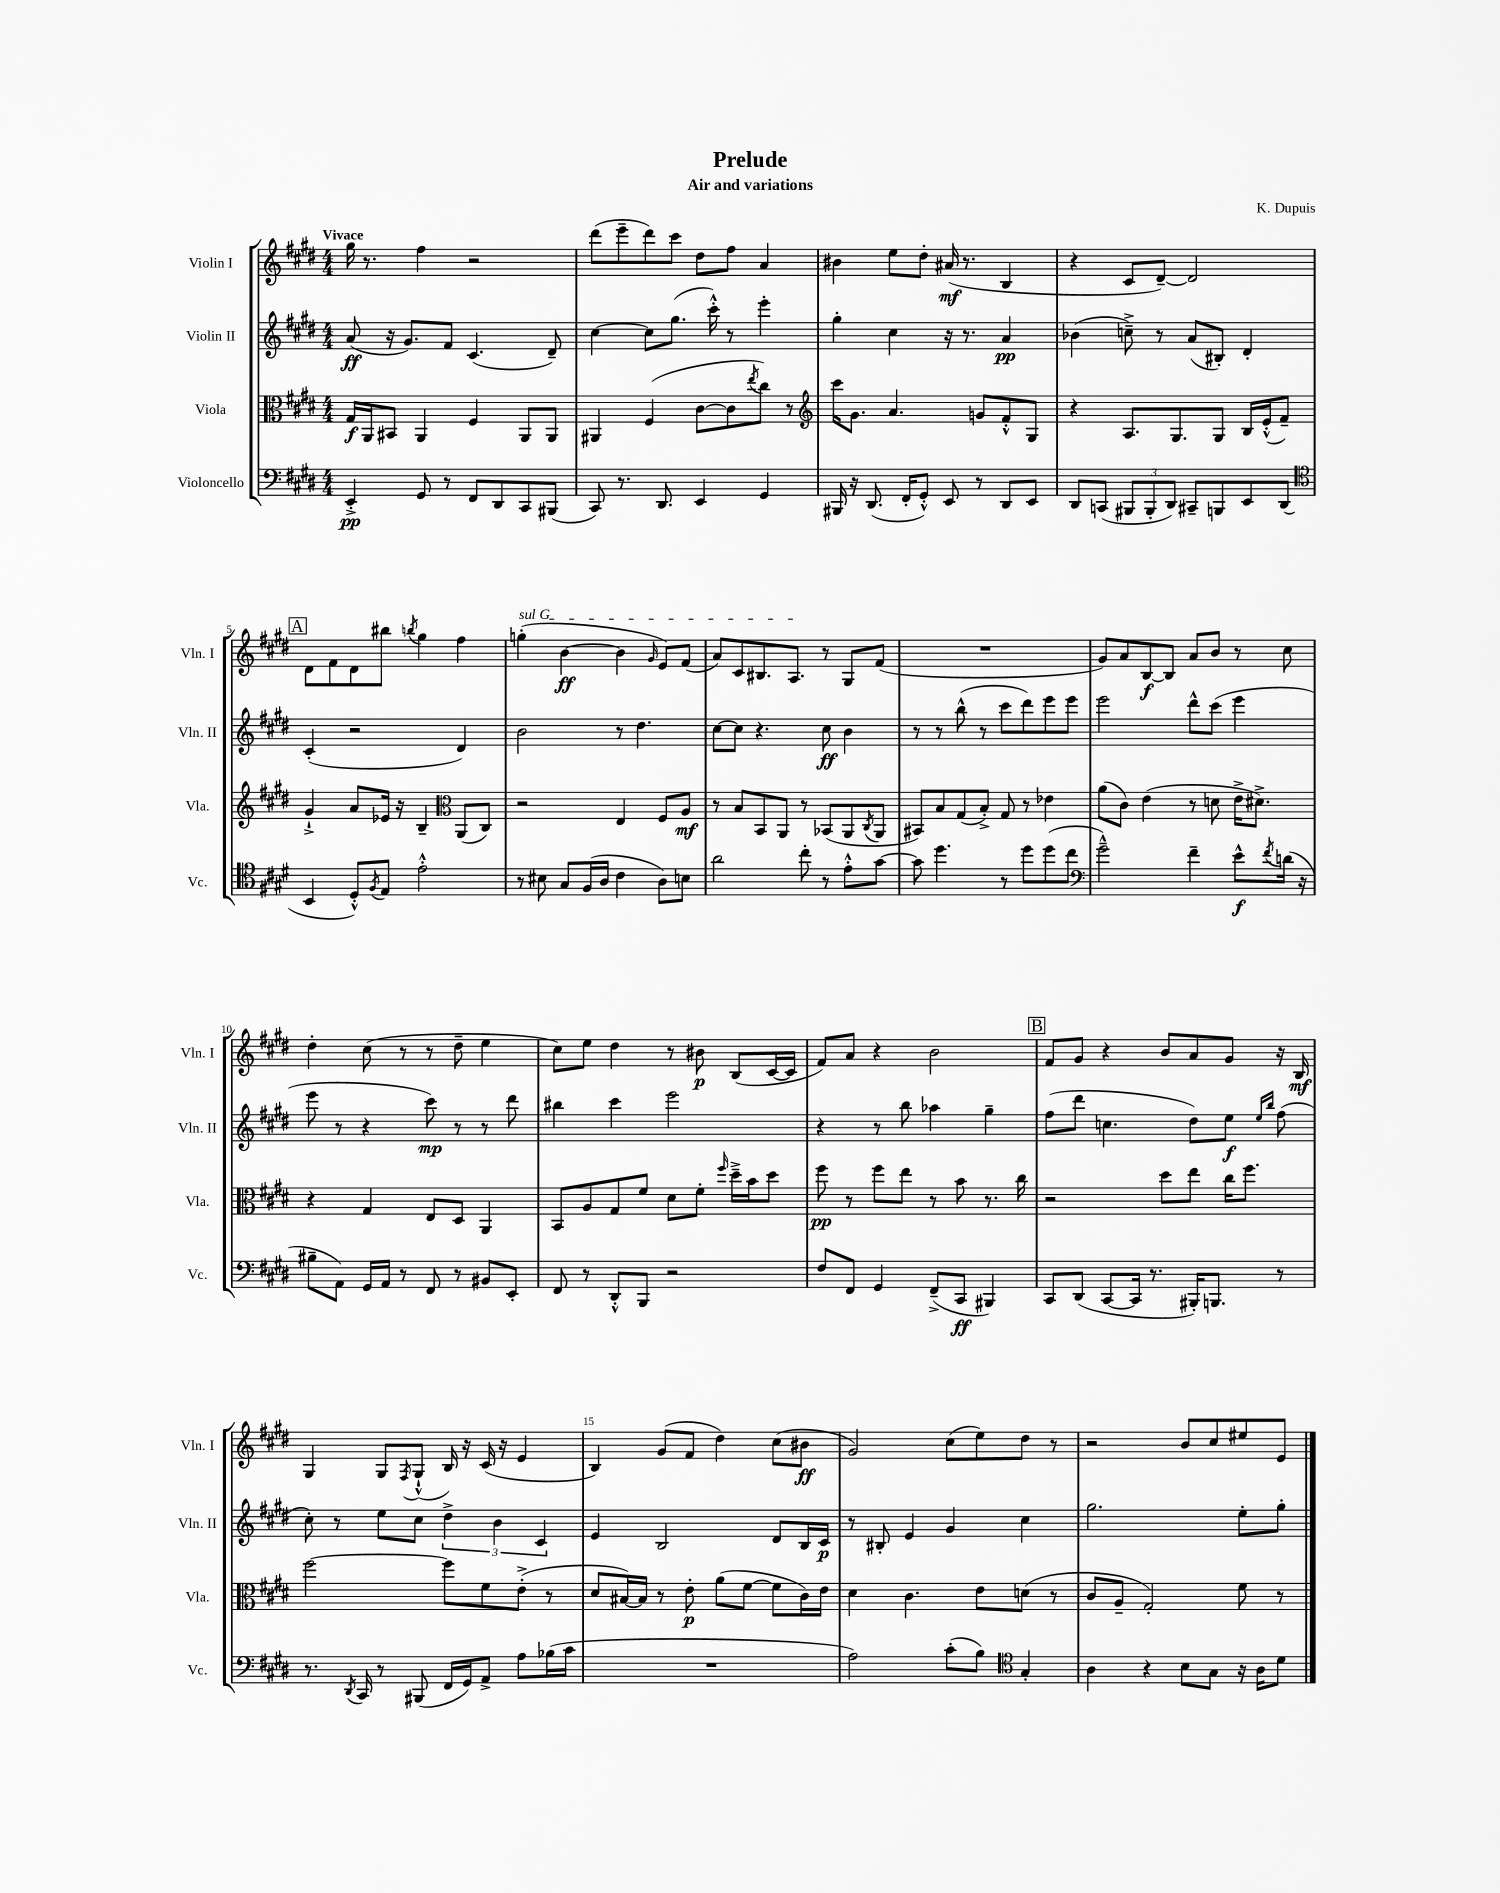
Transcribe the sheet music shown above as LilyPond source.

\header { title = "Prelude" composer = "K. Dupuis" subtitle = "Air and variations" }
<<
\new StaffGroup <<
\new Staff = "s0" \with { instrumentName = "Violin I" shortInstrumentName = "Vln. I" } {
    \clef treble \key e \major \numericTimeSignature \time 4/4 \tempo "Vivace"
    gis''16 r8. fis''4 r2 |
    dis'''8( e'''8-- dis'''8) cis'''8 dis''8 fis''8 a'4 |
    bis'4 e''8 dis''8-. ais'16\mf( r8. b4 |
    r4 cis'8 dis'8~--) dis'2 |
    \mark \markup { \box "A" } dis'8 fis'8 dis'8 bis''8 \acciaccatura { b''8 } gis''4 fis''4 |
    \once \override TextSpanner.bound-details.left.text = \markup { \italic "sul G" } g''4-.\startTextSpan( b'4~\ff b'4 \grace { gis'16 } e'8) fis'8( |
    a'8) cis'8 bis8. a8.\stopTextSpan r8 gis8 fis'8( |
    R1 |
    gis'8) a'8 b8~\f b8 a'8 b'8 r8 cis''8 |
    dis''4-. cis''8( r8 r8 dis''8-- e''4 |
    cis''8) e''8 dis''4 r8 bis'8\p b8( cis'16~ cis'16 |
    fis'8) a'8 r4 b'2 |
    \mark \markup { \box "B" } fis'8 gis'8 r4 b'8 a'8 gis'8 r16 b16\mf |
    gis4 gis8 \acciaccatura { fis8 } gis8-!-^( b16) r16 cis'16( r16 e'4 |
    b4) gis'8( fis'8 dis''4) cis''8( bis'8\ff |
    gis'2) cis''8( e''8) dis''8 r8 |
    r2 b'8 cis''8 eis''8 e'8 \bar "|." |
}
\new Staff = "s1" \with { instrumentName = "Violin II" shortInstrumentName = "Vln. II" } {
    \clef treble \key e \major \numericTimeSignature \time 4/4
    a'8\ff( r16 gis'8.) fis'8 cis'4.( dis'8--) |
    cis''4~ cis''8 gis''8.( cis'''16-.-^) r8 e'''4-. |
    gis''4-. cis''4 r16 r8. a'4\pp |
    bes'4( c''8--->) r8 a'8( bis8-.) dis'4-. |
    \mark \markup { \box "A" } cis'4-.( r2 dis'4) |
    b'2 r8 dis''4. |
    cis''8~ cis''8 r4. cis''8\ff b'4 |
    r8 r8 b''8-^( r8 cis'''8 dis'''8) e'''8 e'''8 |
    e'''2 dis'''8-^ cis'''8( e'''4 |
    e'''8 r8 r4 cis'''8\mp) r8 r8 dis'''8 |
    bis''4 cis'''4 e'''2 |
    r4 r8 b''8 aes''4 gis''4-- |
    \mark \markup { \box "B" } fis''8( dis'''8 c''4. dis''8) e''8\f \grace { e''16 b''16 } fis''8( |
    cis''8-.) r8 e''8 cis''8 \tuplet 3/2 { dis''4-> b'4 cis'4 } |
    e'4 b2 dis'8 b16 cis'16\p |
    r8 bis8-. e'4 gis'4 cis''4 |
    gis''2. e''8-. gis''8-. \bar "|." |
}
\new Staff = "s2" \with { instrumentName = "Viola" shortInstrumentName = "Vla." } {
    \clef alto \key e \major \numericTimeSignature \time 4/4
    gis16\f a,16 bis,8 a,4 fis4 a,8 a,8 |
    ais,4 fis4( cis'8~ cis'8 \acciaccatura { e''8 } cis''8) r8 |
    \clef treble cis'''16 gis'8. a'4. g'8 fis'8-.-^ gis8 |
    r4 a8. gis8. gis8 b16 e'16-.-^( fis'8--) |
    \mark \markup { \box "A" } gis'4-!-> a'8 ees'16 r16 b4-- \clef alto a,8( cis8) |
    r2 e4 fis8 a8\mf |
    r8 b8 b,8 a,8 r8 bes,8( a,8 \acciaccatura { cis8 } a,8 |
    bis,8) b8 gis8( b8-.->) gis8 r8 ees'4 |
    a'8( cis'8) e'4( r8 d'8 e'16-> dis'8.->) |
    r4 gis4 e8 dis8 a,4 |
    b,8 a8 gis8 fis'8 dis'8 fis'8-. \grace { fis''16 } dis''16---> b'16 dis''8 |
    fis''8\pp r8 fis''8 e''8 r8 b'8 r8. cis''16 |
    \mark \markup { \box "B" } r2 dis''8 e''8 cis''16 fis''8. |
    fis''2~ fis''8 fis'8 e'8-.->( r8 |
    dis'8 bis16~) bis16 r8 e'8-.\p a'8( fis'8~ fis'8 cis'16) e'16 |
    dis'4 cis'4. e'8 d'8( r8 |
    cis'8 a8-- gis2-.) fis'8 r8 \bar "|." |
}
\new Staff = "s3" \with { instrumentName = "Violoncello" shortInstrumentName = "Vc." } {
    \clef bass \key e \major \numericTimeSignature \time 4/4
    e,4-.->\pp gis,8 r8 fis,8 dis,8 cis,8 bis,,8( |
    cis,8) r8. dis,8. e,4 gis,4 |
    bis,,16 r16 dis,8.( fis,16-. gis,8-.-^) e,8 r8 dis,8 e,8 |
    dis,8 c,8( \tuplet 3/2 { bis,,8 bis,,8-. dis,8) } cis,8-- b,,8 e,8 dis,8( |
    \mark \markup { \box "A" } \clef tenor b,4 dis8-.-^) \acciaccatura { fis8 } e8 e'2-.-^ |
    r8 bis8 gis8 fis16( a16 cis'4 a8) b8 |
    a'2 cis''8-. r8 e'8-.-^ gis'8~ |
    gis'8 dis''4. r8 dis''8 dis''8( cis''8 |
    \clef bass gis'2---^) fis'4-- e'8-^\f \acciaccatura { fis'8 } d'16( r16 |
    bis8-- a,8) gis,16 a,16 r8 fis,8 r8 bis,8 e,8-. |
    fis,8 r8 dis,8-.-^ b,,8 r2 |
    fis8 fis,8 gis,4 fis,8--->( cis,8\ff bis,,4) |
    \mark \markup { \box "B" } cis,8 dis,8( cis,8~ cis,16 r8. bis,,16-.) b,,8. r8 |
    r8. \acciaccatura { dis,8 } cis,16 r8 bis,,8( fis,16 gis,16) a,8-> a8 bes16( cis'16 |
    R1 |
    a2) cis'8-.( b8) \clef tenor gis4-. |
    a4 r4 b8 gis8 r16 a16 dis'8 \bar "|." |
}
>>
>>
\layout { \context { \Score \override BarNumber.break-visibility = ##(#f #t #t) barNumberVisibility = #(every-nth-bar-number-visible 5) } }
